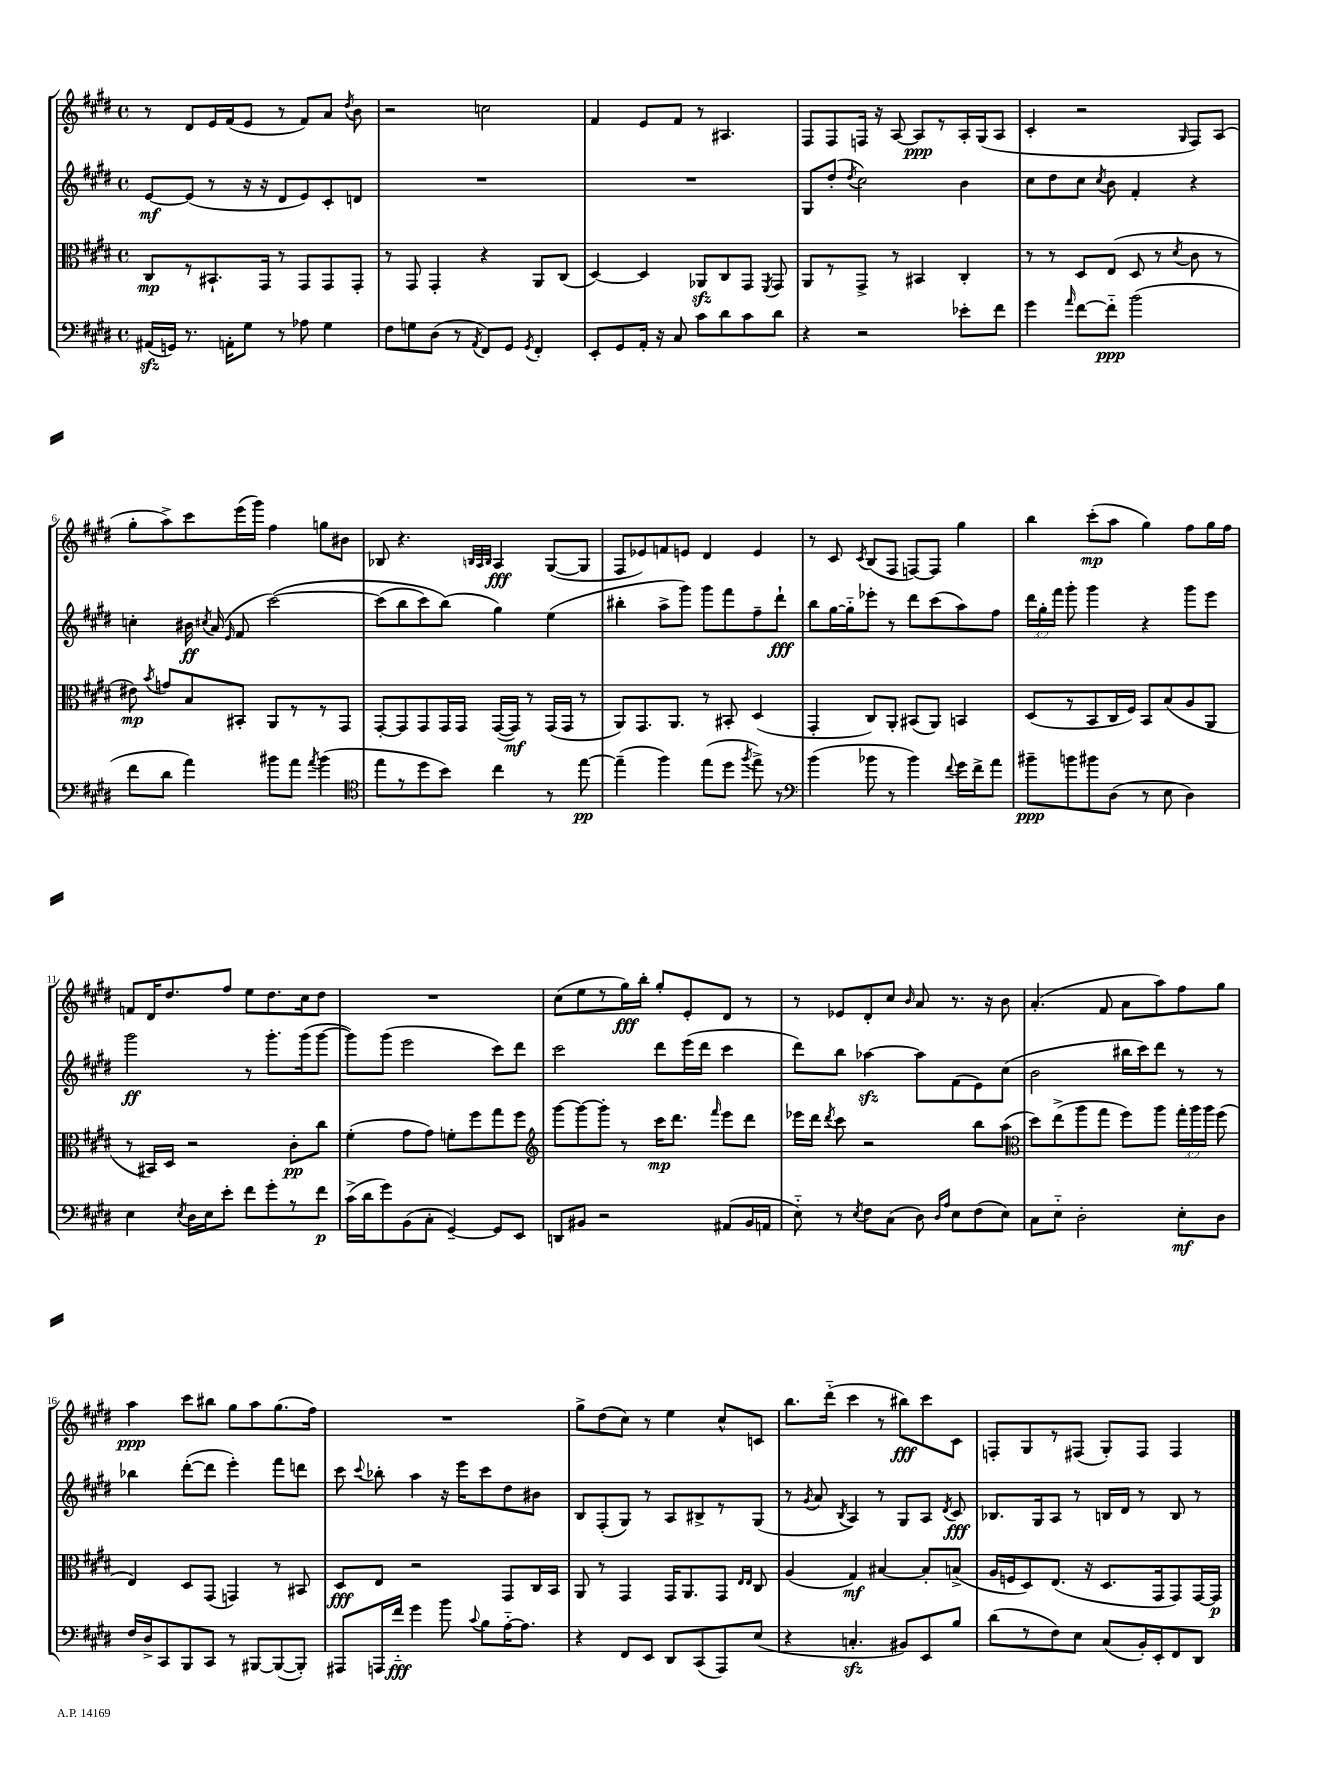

**kern	**kern	**kern	**kern
*staff4	*staff3	*staff2	*staff1
*clefF4	*clefC3	*clefG2	*clefG2
*k[f#c#g#d#]	*k[f#c#g#d#]	*k[f#c#g#d#]	*k[f#c#g#d#]
*M4/4	*M4/4	*M4/4	*M4/4
*met(c)	*met(c)	*met(c)	*met(c)
(16AA#	8C#	[8e	8r
16GG)	.	.	.
8.r	8r	(8e]	8d#
.	8.BB#`	8r	16e
16AA'	.	.	(16f#
8G#	.	16r	8e
.	16GG#	16r	.
8r	8r	8d#	8r
8A-	8GG#	8e)	8f#)
4G#	8GG#	8c#'	8a
.	.	.	8qdd#
.	8GG#'	8d	8b
=	=	=	=
8F#	8r	1r	2r
8G	8GG#	.	.
(8D#	4GG#'	.	.
8r	.	.	.
8qAA	.	.	.
8FF#)	4r	.	2cc
8GG#	.	.	.
8qGG#	.	.	.
4FF#'	8AA	.	.
.	(8C#	.	.
=	=	=	=
8EE'	[4D#)	1r	4f#
8GG#	.	.	.
16AA'	4D#]	.	8e
16r	.	.	.
8C#	.	.	8f#
8c#	8AA-	.	8r
8d#	8C#	.	4.A#
8c#	8GG#	.	.
.	8qFF#	.	.
8d#	8GG#	.	.
=	=	=	=
4r	8AA	8G#	8F#
.	8r	(8dd#'	8F#
.	.	8qdd#	.
2r	8GG#^	2cc#)	16F
.	.	.	16r
.	8r	.	[8A
.	4BB#	.	8A]
.	.	.	8r
8e-'	4C#'	4b	16A'
.	.	.	(16G#
8f#	.	.	8A
=	=	=	=
4g#	8r	8cc#	4c#'
.	8r	8dd#	.
16qqa	.	.	.
[8f#	8D#	8cc#	2r
.	.	8qcc#	.
8f#'~]	(8E	8b	.
(2b	8D#	4f#'	.
.	8r	.	.
.	8qd#	.	16qqG#
.	8c#	4r	8F#)
.	8r	.	(8A
=	=	=	=
8f#	8e#)	4cc'	8gg#'
.	8qb	.	.
8d#	8g	.	8aa^)
4a)	8B	16b#	8ccc#
.	.	8qcc#	.
.	.	(16a	.
.	.	16qqe	.
.	8BB#'	8f#	(16eee
.	.	.	16ggg#)
8b#	8AA	&([2ccc#)	4ff#
8a	8r	.	.
8qa	.	.	.
(4b#	8r	.	8gg
.	8GG#	.	8b#
=	=	=	=
*clefC4	*	*	*
8ee	[8GG#'	(8ccc#]	8B-
8r	8GG#]	8bb	4.r
8dd#	8GG#	8ccc#)	.
8b)	16GG#	(8bb&)	.
.	16GG#	.	.
.	.	.	32qqB
.	.	.	32qqA
.	.	.	32qqB
4cc#	([16GG#	4gg#)	4A
.	16GG#])	.	.
.	8r	.	.
8r	(16GG#	(4ee	([8G#
.	16GG#	.	.
[8ee	8r	.	8G#]
=	=	=	=
(4ee~]	8AA)	4bb#'	8F#
.	8.GG#	.	8e-)
4ff#)	.	8aa^	8f
.	8.AA	.	.
.	.	8ggg#)	8e
(8ee	8r	8ggg#	4d#
8dd#	8BB#'	8fff#	.
8qff#	.	.	.
8ee^)	(4D#	8ff#~	4e
8r	.	8ddd#`	.
=	=	=	=
*clefF4	*	*	*
(4b	4GG#'	8bb	8r
.	.	[16gg#	8c#
.	.	16gg#'~]	.
.	.	.	8qc#
8b-	8C#)	8eee-'	(8B
8r	8AA'	8r	8F#
4b-)	(8BB#	8ddd#	[8F)
.	8AA)	(8ccc#	8F]
8qqf#	.	.	.
16g#	4BB	8aa)	4gg#
16f#^	.	.	.
8a	.	8ff#	.
=	=	=	=
8b#~	(8D#	24ddd#	4bb
.	.	24gg#'	.
.	.	24fff#	.
8b	8r	8ggg#'	.
8b#	8BB	4ggg#	(8ccc#'
(8D#	16C#	.	8aa
.	16F#)	.	.
8r	8BB	4r	4gg#)
8E	(8B	.	.
4D#)	8A	8ggg#	8ff#
.	8AA	8eee	16gg#
.	.	.	16ff#
=	=	=	=
4E	8r	2ggg#	8f
.	16BB#)	.	16d#
.	16D#	.	8.dd#
8qE	.	.	.
16D#	2r	.	.
16E	.	.	.
8e'	.	.	8ff#
8f#	.	8r	8ee
8g#'	.	8.ggg#'	8.dd#
8r	8c#'	.	.
.	.	(16ggg#	16cc#
8f#	8cc#	[8ggg#	8dd#
=	=	=	=
(16c#^	(4f#'	8ggg#])	1r
16d#	.	.	.
8g#)	.	(8ggg#	.
(8BB	8g#	2eee	.
8C#'	8g#)	.	.
[4GG#~)	8f'	.	.
.	8ff#	.	.
8GG#]	8gg#	8ccc#)	.
8EE	8ff#	8ddd#	.
=	=	=	=
*	*clefG2	*	*
8DD	[8ggg#	2ccc#	(8cc#
8BB#	8ggg#_	.	8ee
2r	8ggg#']	.	8r
.	8r	.	16gg#)
.	.	.	16bb'
.	16ccc#	8ddd#	8gg#'
.	8.ddd#	.	.
.	.	(16eee	8e'
.	.	16ddd#	.
.	16qqfff#	.	.
(8AA#	8eee	4ccc#	8d#
16BB#	8ddd#	.	8r
16AA	.	.	.
=	=	=	=
8E'~)	16eee-	8ddd#)	8r
.	16ddd#	.	.
.	8qddd#	.	.
8r	8ccc#	8bb	8e-
8qE	.	.	.
8F#	2r	[4aa-	8d#'
(8C#	.	.	8cc#
.	.	.	16qqb
8D#)	.	8aa-]	8a
16qqD#	.	.	.
16qqA	.	.	.
8E	.	(8f#	8.r
(8F#	8bb	8e)	.
.	.	.	16r
8E)	(8aa	(8cc#	8b
=	=	=	=
*	*clefC3	*	*
8C#	8dd#)	2b	(4.a'
8E'~	(8ee^	.	.
2D#'	8aa	.	.
.	8gg#	.	8f#
.	8ff#)	16bb#	8a
.	.	16ccc#)	.
.	8aa	8ddd#	8aa)
8E'	24gg#'	8r	8ff#
.	24aa	.	.
.	24aa	.	.
8D#	(8ff#	8r	8gg#
=	=	=	=
16F#	4E)	4bb-	4aa
16D#^	.	.	.
8CC#	.	.	.
8BBB	8D#	([8ddd#'	8ccc#
8CC#	(8GG#	8ddd#]	8bb#
8r	4GG)	4eee')	8gg#
[8BBB#	.	.	8aa
(8BBB#_	8r	8fff#	(8.gg#
8BBB#'])	8BB#	8ddd	.
.	.	.	16ff#)
=	=	=	=
8AAA#	8D#	8ccc#	1r
.	.	8qqccc#	.
16AAA	8E	8bb-'	.
16f#'~	.	.	.
4g#	2r	4aa	.
8b	.	16r	.
.	.	16eee	.
8qqc#	.	.	.
8B	.	8ccc#	.
[16A'~	8GG#	8dd#	.
8.A]	.	.	.
.	16C#	8b#	.
.	16BB	.	.
=	=	=	=
4r	8AA	8B	8gg#^
.	8r	(8F#'	(8dd#
8FF#	4GG#	8G#)	8cc#)
8EE	.	8r	8r
8DD#	16GG#	8A	4ee
.	8.AA	.	.
(8CC#	.	8B#^	.
8AAA)	8GG#	8r	8cc#^^
.	16qqE	.	.
.	16qqE	.	.
(8E	8C#	(8G#	8c
=	=	=	=
4r	(4A	8r	8.bb
.	.	8qg#	.
.	.	8a	.
.	.	.	(16ddd#'~
.	.	8qB	.
4.C'	4G#)	4A)	4ccc#
.	[4B#	8r	8r
8BB#)	.	8G#	8bb#)
8EE	8B#']	8A	8ccc#
.	.	8qd#	.
8B	(8B^	8c#	8c#
=	=	=	=
(8d#	16A	8.B-	8F'
.	16F	.	.
8r	8D#)	.	8G#
.	.	16G#	.
8F#)	(8.E	8A	8r
8E	.	8r	(8F#
.	16r	.	.
(8C#	8.D#	16B	8G#')
.	.	16d#	.
16BB')	.	8r	8F#
16EE'	16GG#	.	.
8FF#	8GG#)	8B	4F#
8DD#	[16GG#	8r	.
.	16GG#]	.	.
==	==	==	==
*-	*-	*-	*-
